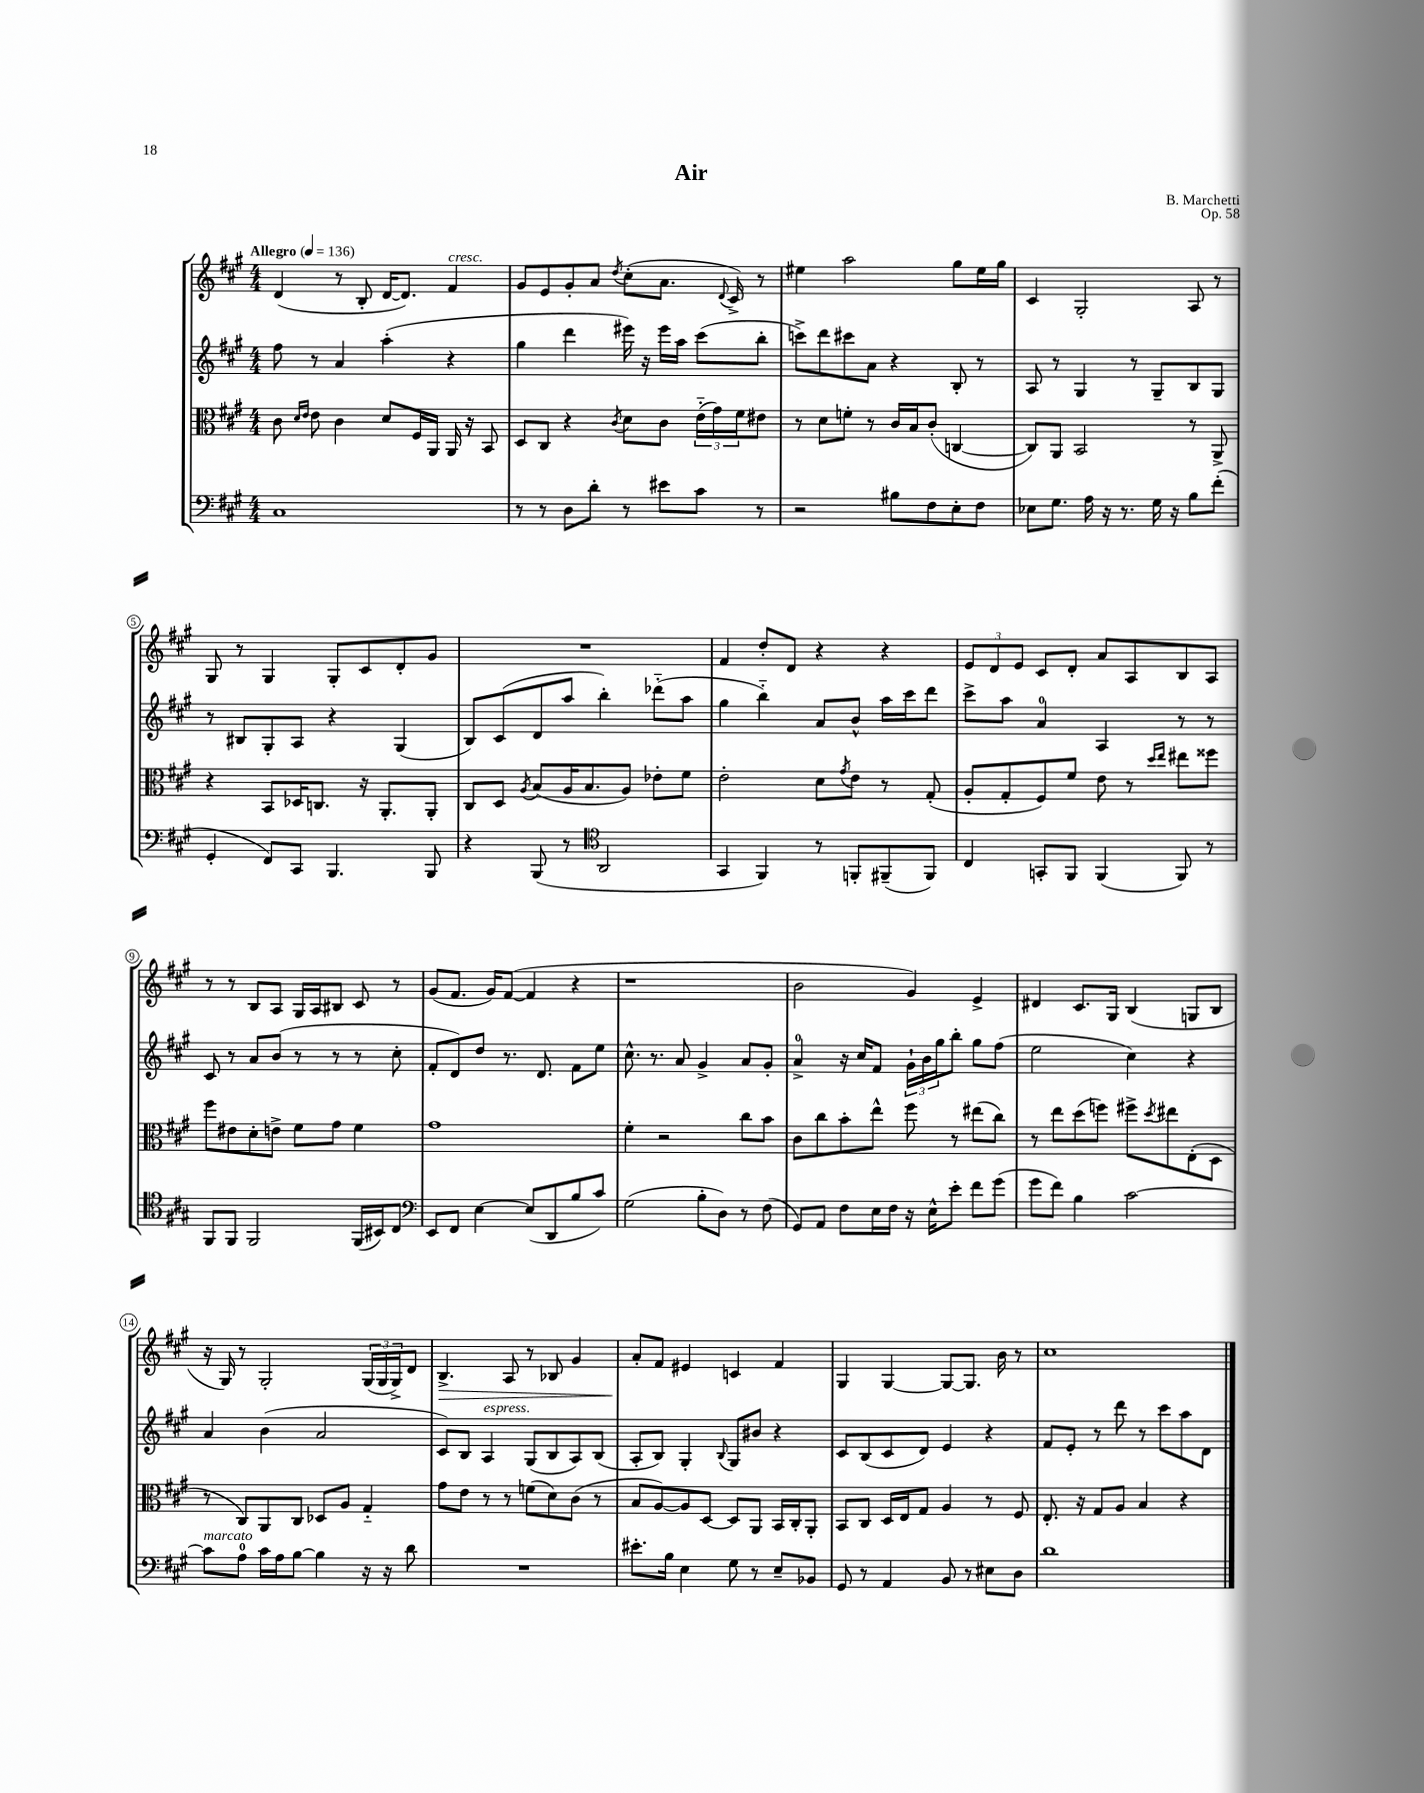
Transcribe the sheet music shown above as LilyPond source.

\header { title = "Air" composer = "B. Marchetti" opus = "Op. 58" }
<<
\new StaffGroup <<
\new Staff = "s0" {
    \clef treble \key a \major \numericTimeSignature \time 4/4 \tempo "Allegro" 4 = 136
    d'4( r8 b8-. d'16~ d'8.) fis'4^\markup { \italic "cresc." } |
    gis'8 e'8 gis'8-. a'8 \acciaccatura { d''8 } cis''8-.( a'8. \appoggiatura { d'8 } cis'16->) r8 |
    eis''4 a''2 gis''8 eis''16 gis''16 |
    cis'4 gis2-. a8 r8 |
    gis8 r8 gis4 gis8-. cis'8 d'8-. gis'8 |
    R1 |
    fis'4 d''8-. d'8 r4 r4 |
    \tuplet 3/2 { e'8 d'8 e'8 } cis'8 d'8-. a'8 a8 b8 a8 |
    r8 r8 b8 a8 gis16 a16 bis8 cis'8 r8 |
    gis'8( fis'8. gis'16) fis'8~( fis'4 r4 |
    r1 |
    b'2 gis'4) e'4-> |
    dis'4 cis'8. gis16 b4( g8 b8 |
    r16 gis16) r8 gis2-. \tuplet 3/2 { gis16( gis16 gis16->) } d'8 |
    b4.->\> a8 r8 bes8 gis'4 |
    a'8-.\! fis'8 eis'4 c'4 fis'4 |
    gis4 gis4~ gis8~ gis8. b'16 r8 |
    cis''1 \bar "|." |
}
\new Staff = "s1" {
    \clef treble \key a \major \numericTimeSignature \time 4/4
    fis''8 r8 a'4 a''4-.( r4 |
    gis''4 d'''4 eis'''16) r16 eis'''16 a''16 cis'''8( b''8-. |
    c'''8->) d'''8 cis'''8 a'8 r4 b8-. r8 |
    a8 r8 gis4 r8 gis8-- b8 gis8 |
    r8 bis8 gis8-. a8 r4 gis4( |
    b8) cis'8( d'8 a''8 b''4-.) des'''8-_( a''8 |
    gis''4 b''4-_) a'8 b'8-^ a''16 cis'''16 d'''8 |
    cis'''8-> a''8 a'4-0 a4 r8 r8 |
    cis'8 r8 a'8 b'8( r8 r8 r8 cis''8-. |
    fis'8-. d'8) d''8 r8. d'8. fis'8 e''8 |
    cis''8.-^ r8. a'8 gis'4-> a'8 gis'8-. |
    a'4-0-> r16 cis''16 fis'8 \tuplet 3/2 { gis'16-! b'16 gis''16 } b''8-. gis''8 fis''8( |
    e''2 cis''4) r4 |
    a'4 b'4( a'2 |
    cis'8) b8 a4^\markup { \italic "espress." } gis8( b8 a8) b8( |
    a8-. b8) gis4-. \appoggiatura { b8 } gis8 bis'8 r4 |
    cis'8 b8( cis'8 d'8) e'4 r4 |
    fis'8 e'8-. r8 d'''8 r8 cis'''8 a''8 d'8 \bar "|." |
}
\new Staff = "s2" {
    \clef alto \key a \major \numericTimeSignature \time 4/4
    cis'8 \grace { d'16 e'16 } e'8 cis'4 d'8 fis16 a,16 a,16 r16 b,8 |
    d8 cis8 r4 \acciaccatura { cis'8 } d'8 cis'8 \tuplet 3/2 { e'16-_( gis'16) fis'16 } eis'8 |
    r8 d'8 f'8-. r8 cis'16 b16 cis'8-.( c4~ |
    c8) a,8 b,2 r8 a,8-> |
    r4 b,8 des16 c8. r16 a,8.-. a,8-. |
    cis8 d8 \acciaccatura { a8 } b8( a16 b8. a8) ees'8-. fis'8 |
    e'2-. d'8 \acciaccatura { gis'8 } e'8 r8 gis8-.( |
    a8-. gis8-. fis8) fis'8 e'8 r8 \grace { d''16 e''16 } eis''8 fisis''8 |
    fis''8 eis'8 d'8-. e'8-> fis'8 gis'8 fis'4 |
    gis'1 |
    fis'4-. r2 cis''8 b'8 |
    cis'8 cis''8 b'8-. e''8-^ fis''8 r8 eis''8( cis''8) |
    r8 e''8 d''8( f''8) fis''8-> \acciaccatura { d''8 } eis''8 e8-.( d8 |
    r8 cis8) a,8 cis8 des8 a8 gis4-_ |
    gis'8 e'8 r8 r8 f'8( d'8) cis'8( r8 |
    b8 a8~) a8 d8~ d8 a,8 b,16 cis16-. a,8-. |
    b,8 cis8 d16 e16 gis8 a4 r8 fis8 |
    e8.-. r16 gis8 a8 b4 r4 \bar "|." |
}
\new Staff = "s3" {
    \clef bass \key a \major \numericTimeSignature \time 4/4
    cis1 |
    r8 r8 d8 d'8-. r8 eis'8 cis'8 r8 |
    r2 bis8 fis8 e8-. fis8 |
    ees8 gis8. a16 r16 r8. gis16 r16 b8 fis'8-.( |
    gis,4-. fis,8) cis,8 b,,4. b,,8 |
    r4 b,,8( r8 \clef tenor a,2 |
    gis,4 fis,4) r8 f,8-. fis,8--( fis,8) |
    cis4 g,8-. fis,8 fis,4( fis,8) r8 |
    fis,8 fis,8 fis,2 fis,16( bis,16) cis8 |
    \clef bass e,8 fis,8 e4~ e8( d,8 b8 cis'8) |
    gis2( b8-. d8) r8 fis8( |
    gis,8) a,8 fis8 e16 fis16 r16 e16-^ e'8-. fis'8 gis'8( |
    gis'8 fis'8) b4 cis'2~ |
    cis'8^\markup { \italic "marcato" } a8-0 cis'16 a16 b8~ b4 r16 r16 d'8 |
    R1 |
    eis'8.-. b16 e4 gis8 r8 e8-- bes,8 |
    gis,8 r8 a,4 b,8 r8 eis8 d8 |
    d'1 \bar "|." |
}
>>
>>
\layout { \context { \Score \override BarNumber.stencil = #(make-stencil-circler 0.1 0.3 ly:text-interface::print) } }
